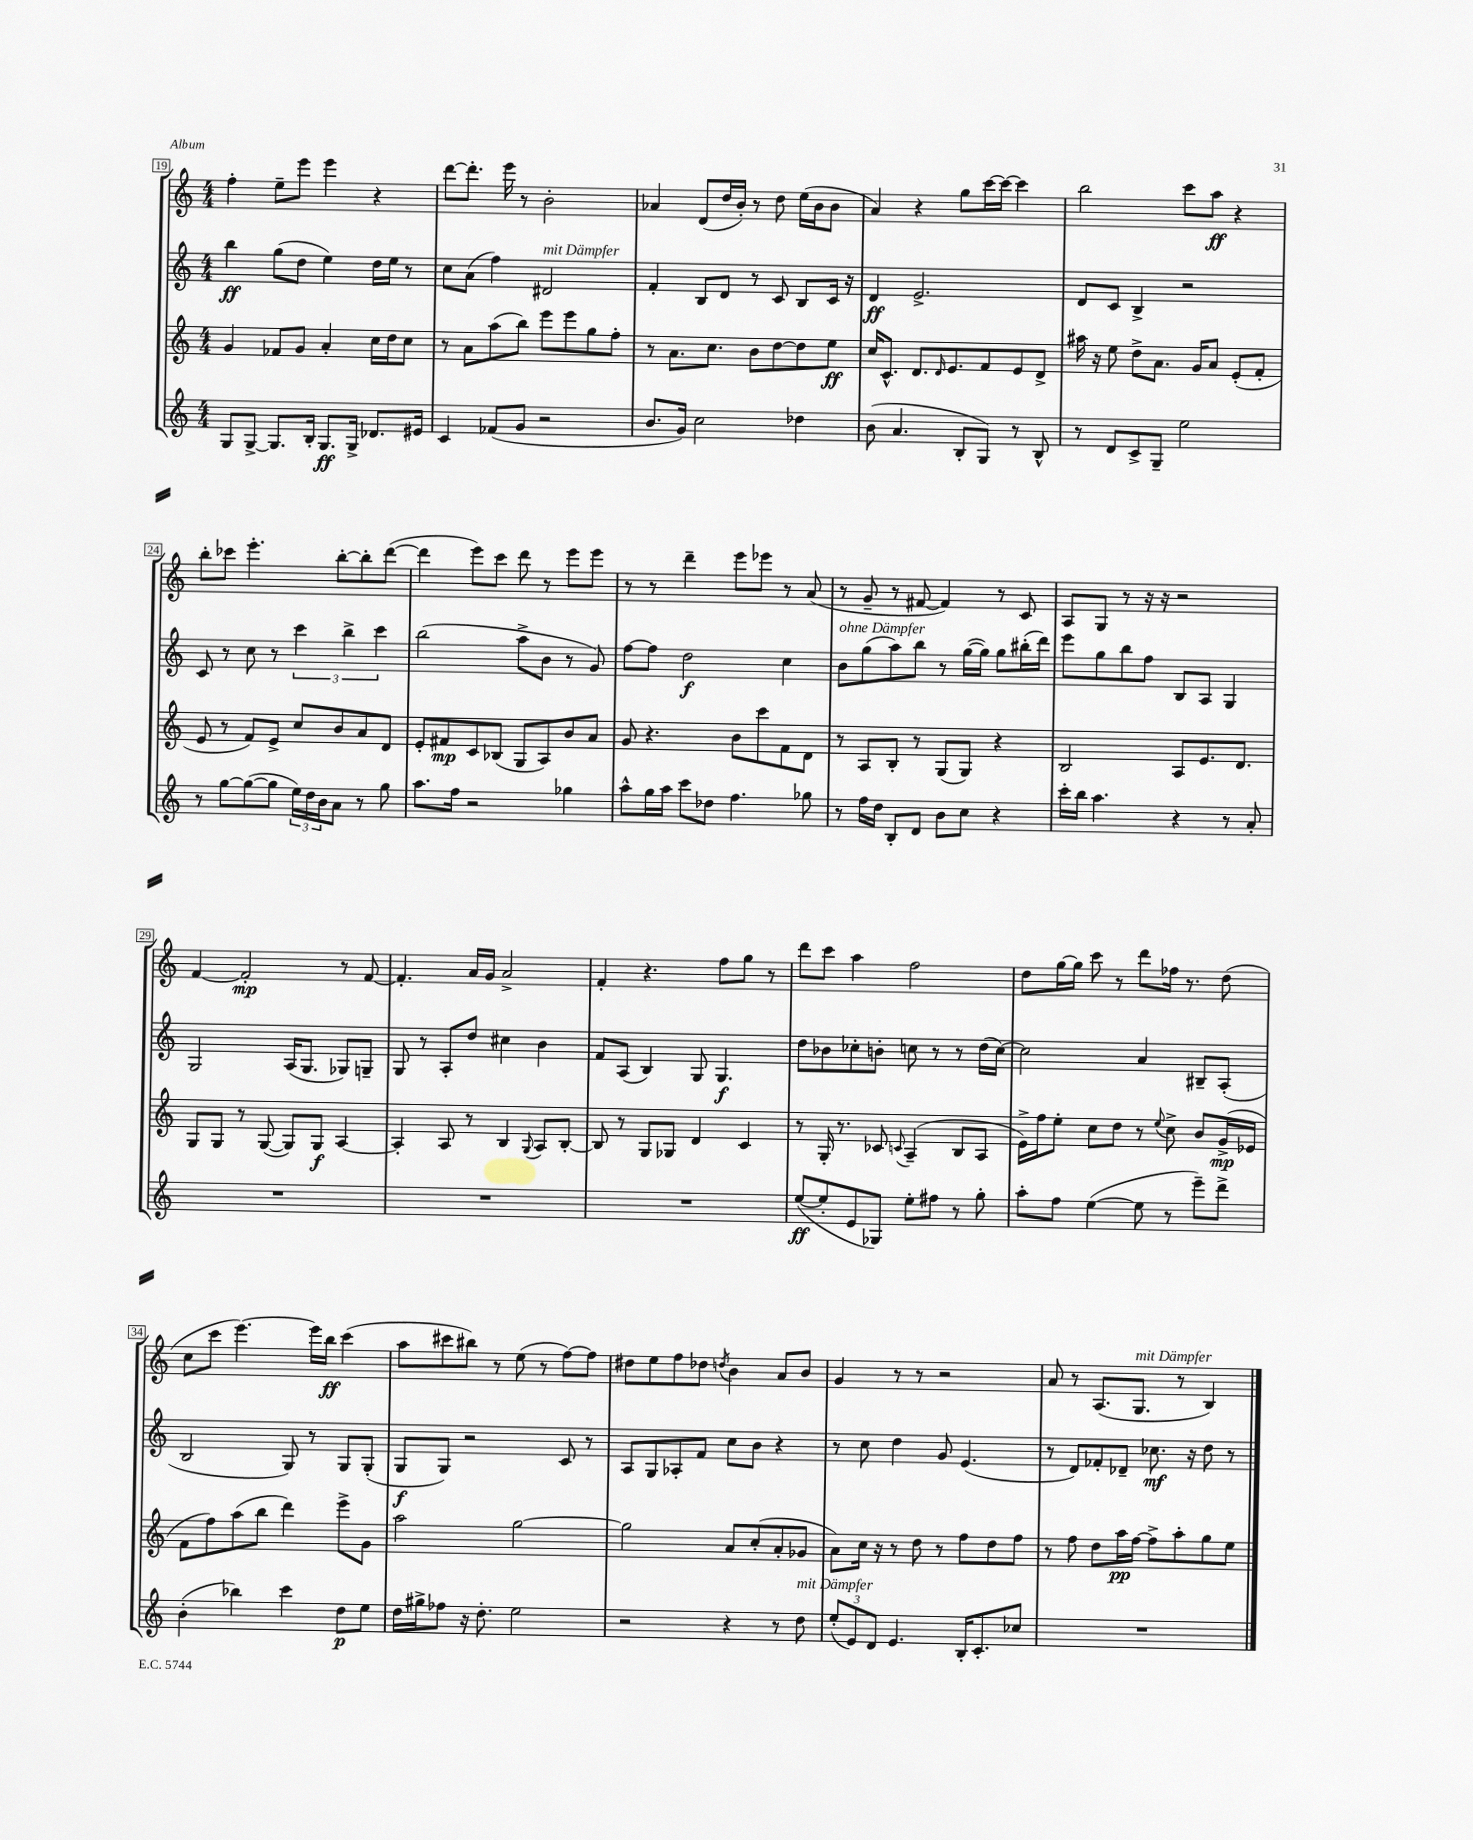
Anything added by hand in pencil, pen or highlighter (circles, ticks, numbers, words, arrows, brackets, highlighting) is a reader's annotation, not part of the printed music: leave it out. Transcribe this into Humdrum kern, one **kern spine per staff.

**kern	**dynam	**kern	**dynam	**kern	**dynam	**kern	**dynam
*part4	*part4	*part3	*part3	*part2	*part2	*part1	*part1
*staff4	*staff4	*staff3	*staff3	*staff2	*staff2	*staff1	*staff1
*clefG2	*	*clefG2	*	*clefG2	*	*clefG2	*
*k[]	*	*k[]	*	*k[]	*	*k[]	*
*M4/4	*	*M4/4	*	*M4/4	*	*M4/4	*
=19	=19	=19	=19	=19	=19	=19	=19
8G/L	.	4g/	.	4bb\	ff	4ff'\	.
[8G^/J	.	.	.	.	.	.	.
8.G/L]	.	8f-X/L	.	(8gg\L	.	8ee~\L	.
.	.	8g/J	.	8dd\J	.	8eee\J	.
16B'/Jk	.	.	.	.	.	.	.
8.G/L	ff	4a'/	.	4ee\)	.	4eee\	.
16G^/Jk	.	.	.	.	.	.	.
8.d-X/L	.	16cc\LL	.	16dd\LL	.	4r	.
.	.	16dd\J	.	16ee\JJ	.	.	.
.	.	8cc\J	.	8r	.	.	.
16e#X/Jk	.	.	.	.	.	.	.
=20	=20	=20	=20	=20	=20	=20	=20
4c/	.	8r	.	8cc\L	.	[8ddd\L	.
.	.	8a\L	.	(8a\J	.	8.ddd'\J]	.
(8f-X/L	.	(8aa\	.	4ff\)	.	.	.
.	.	.	.	.	.	16eee\	.
8g/J	.	8bb\J)	.	.	.	8r	.
!	!	!	!	!LO:TX:a:i:t=mit Dämpfer	!	!	!
2r	.	8eee\L	.	2d#X/	.	2b'\	.
.	.	8eee\	.	.	.	.	.
.	.	8gg\	.	.	.	.	.
.	.	8ff'\J	.	.	.	.	.
=21	=21	=21	=21	=21	=21	=21	=21
8.b/L	.	8r	.	4f'/	.	4a-X/	.
.	.	8.a\L	.	.	.	.	.
16g/Jk)	.	.	.	.	.	.	.
2cc\	.	.	.	8B/L	.	(8d/L	.
.	.	8.cc\J	.	.	.	.	.
.	.	.	.	8d/J	.	16dd/L	.
.	.	.	.	.	.	16b'/JJ)	.
.	.	8b\L	.	8r	.	8r	.
.	.	[8dd\	.	8c/	.	8dd\	.
4dd-X\	.	8dd\]	.	8B/L	.	(16ee\LL	.
.	.	.	.	.	.	16b\J	.
.	.	8ee\J	ff	16c/Jk	.	8b\J	.
.	.	.	.	16r	.	.	.
=22	=22	=22	=22	=22	=22	=22	=22
(8b\	.	16cc/KL	.	4d/	ff	4a/)	.
.	.	8.c^^/J	.	.	.	.	.
4.a/	.	.	.	.	.	.	.
.	.	8.d/L	.	2.e^/	.	4r	.
.	.	16qqd/	.	.	.	.	.
.	.	8.e/	.	.	.	.	.
8B'/L	.	.	.	.	.	8gg\L	.
8G/J)	.	8f/	.	.	.	[16ccc\L	.
.	.	.	.	.	.	16ccc\JJ_	.
8r	.	8e/	.	.	.	4ccc\]	.
8B^^/	.	8d^/J	.	.	.	.	.
=23	=23	=23	=23	=23	=23	=23	=23
8r	.	16aa#X\	.	8d/L	.	2bb\	.
.	.	16r	.	.	.	.	.
8d/L	.	8ee\	.	8c/J	.	.	.
8c^/	.	8dd^\L	.	4B^/	.	.	.
8G~/J	.	8.a\J	.	.	.	.	.
2ee\	.	.	.	2r	.	8ccc\L	.
.	.	16g/KL	.	.	.	.	.
.	.	8a/J	.	.	.	8aa\J	ff
.	.	(8e'/L	.	.	.	4r	.
.	.	8f'/J	.	.	.	.	.
!!LO:LB:g=z
=24	=24	=24	=24	=24	=24	=24	=24
8r	.	8e/	.	8c/	.	8bb'\L	.
[8gg\L	.	8r	.	8r	.	8ccc-X\J	.
(8gg\_	.	8f/L)	.	8cc\	.	4.eee'\	.
8gg\J]	.	8e^/J	.	8r	.	.	.
24ee\LL)	.	8cc/L	.	6ccc\	.	.	.
24dd\	.	.	.	.	.	.	.
24b\J	.	.	.	.	.	.	.
8a\J	.	8b/	.	.	.	[8bb'\L	.
.	.	.	.	6bb^\	.	.	.
8r	.	8a/	.	.	.	8bb'\]	.
.	.	.	.	6ccc\	.	.	.
8gg\	.	8d/J	.	.	.	([8ddd\J	.
=25	=25	=25	=25	=25	=25	=25	=25
8.aa\L	.	8e'/L	.	(2bb\	.	4ddd\]	.
.	.	8f#X/	mp	.	.	.	.
16ff\Jk	.	.	.	.	.	.	.
2r	.	8c/	.	.	.	8eee\L)	.
.	.	(8B-X/J	.	.	.	8ccc\J	.
.	.	8G/L	.	8aa^\L	.	8ddd\	.
.	.	8A/)	.	8b\J	.	8r	.
4gg-X\	.	8b/	.	8r	.	8eee\L	.
.	.	8a/J	.	8g/)	.	8eee\J	.
=26	=26	=26	=26	=26	=26	=26	=26
8aa^^\L	.	8g/	.	[8ff\L	.	8r	.
16gg\L	.	4.r	.	8ff\J]	.	8r	.
16aa\JJ	.	.	.	.	.	.	.
8ccc\L	.	.	.	2dd\	f	4ddd~\	.
8dd-X\J	.	.	.	.	.	.	.
4.ff\	.	8b\L	.	.	.	8eee\L	.
.	.	8ccc\	.	.	.	8eee-X\J	.
.	.	8f\	.	4cc\	.	8r	.
8gg-X\	.	8d\J	.	.	.	(8a/	.
=27	=27	=27	=27	=27	=27	=27	=27
!	!	!	!	!LO:TX:a:i:t=ohne Dämpfer	!	!	!
8r	.	8r	.	8b\L	.	8r	.
16ff\LL	.	8A/L	.	(8gg\	.	8g~/	.
16dd\JJ	.	.	.	.	.	.	.
8B'/L	.	8B'/J	.	8aa\)	.	8r	.
8d/J	.	8r	.	8bb\J	.	[8f#X/	.
8b\L	.	(8G/L	.	8r	.	4f#/])	.
8cc\J	.	8G/J)	.	([16gg\LL	.	.	.
.	.	.	.	16gg\JJ])	.	.	.
4r	.	4r	.	8gg\L	.	8r	.
.	.	.	.	(16bb#X'\L	.	8c/	.
.	.	.	.	16ddd\JJ)	.	.	.
=28	=28	=28	=28	=28	=28	=28	=28
16ccc'\LL	.	2B/	.	8eee\L	.	8A/L	.
16bb\JJ	.	.	.	.	.	.	.
4.aa\	.	.	.	8gg\	.	8G/J	.
.	.	.	.	8bb\	.	8r	.
.	.	.	.	8ff\J	.	16r	.
.	.	.	.	.	.	16r	.
4r	.	8A/L	.	8B/L	.	2r	.
.	.	8.e/	.	8A/J	.	.	.
8r	.	.	.	4G/	.	.	.
.	.	8.d/J	.	.	.	.	.
8a'/	.	.	.	.	.	.	.
!!LO:LB:g=z
=29	=29	=29	=29	=29	=29	=29	=29
1r	.	8G/L	.	2G/	.	[4f/	.
.	.	8G/J	.	.	.	.	.
.	.	8r	.	.	.	2f'/]	mp
.	.	([8G/	.	.	.	.	.
.	.	8G/L])	.	(16A/KL	.	.	.
.	.	.	.	8.G/J	.	.	.
.	.	8G/J	f	.	.	.	.
.	.	[4A/	.	8G-X/L)	.	8r	.
.	.	.	.	8Gn~/J	.	[8f/	.
=30	=30	=30	=30	=30	=30	=30	=30
1r	.	4A'/]	.	8G/	.	4.f'/]	.
.	.	.	.	8r	.	.	.
.	.	8A/	.	8A'/L	.	.	.
.	.	8r	.	8dd/J	.	16a/LL	.
.	.	.	.	.	.	16g/JJ	.
.	.	4B/	.	4cc#X\	.	2a^/	.
.	.	8qqG/	.	.	.	.	.
.	.	8A/L	.	4b\	.	.	.
.	.	[8B'/J	.	.	.	.	.
=31	=31	=31	=31	=31	=31	=31	=31
1r	.	8B/]	.	8f/L	.	4f'/	.
.	.	8r	.	(8A/J	.	.	.
.	.	8G/L	.	4B/)	.	4.r	.
.	.	8G-X/J	.	.	.	.	.
.	.	4d/	.	8G/	.	.	.
.	.	.	.	4.G/	f	8ff\L	.
.	.	4c/	.	.	.	8gg\J	.
.	.	.	.	.	.	8r	.
=32	=32	=32	=32	=32	=32	=32	=32
([8ee/L	ff	8r	.	8dd\L	.	8ddd\L	.
8ee'/]	.	16G'/	.	8b-X\	.	8ccc\J	.
.	.	8.r	.	.	.	.	.
8e/	.	.	.	8cc-X'\	.	4aa\	.
8G-X/J)	.	8c-X/	.	8bn'\J	.	.	.
.	.	8qqcn/	.	.	.	.	.
8ee'\L	.	(4A~/	.	8ccn\	.	2ff\	.
8ff#X\J	.	.	.	8r	.	.	.
8r	.	8B/L	.	8r	.	.	.
8gg'\	.	8A/J	.	(16dd\LL	.	.	.
.	.	.	.	[16cc\JJ)	.	.	.
=33	=33	=33	=33	=33	=33	=33	=33
8aa'\L	.	16e^\LL)	.	2cc\]	.	8dd\L	.
.	.	16ff\J	.	.	.	.	.
8ff\J	.	8ee'\J	.	.	.	[16gg\L	.
.	.	.	.	.	.	16gg\JJ]	.
([4ee\	.	8cc\L	.	.	.	8ccc\	.
.	.	8dd\J	.	.	.	8r	.
8ee\]	.	8r	.	4a/	.	8ddd\L	.
.	.	8qqee/	.	.	.	.	.
8r	.	8cc^\	.	.	.	16ff-X\Jk	.
.	.	.	.	.	.	8.r	.
8eee~\L)	.	8b/L	.	8B#X~/L	.	.	.
8ddd^\J	.	(16g^/L	mp	(8A'/J	.	(8dd\	.
.	.	16e-X/JJ	.	.	.	.	.
!!LO:LB:g=z
=34	=34	=34	=34	=34	=34	=34	=34
(4b'\	.	8f\L	.	2B/	.	8cc\L	.
.	.	8ff\)	.	.	.	8ccc\J	.
4bb-X\)	.	(8aa\	.	.	.	[4.eee\)	.
.	.	8bb\J	.	.	.	.	.
4ccc\	.	4ddd\)	.	8G/)	.	.	.
.	.	.	.	8r	.	16eee\LL]	.
.	.	.	.	.	.	16bb\JJ	ff
8dd\L	p	8eee^\L	.	8G/L	.	(4ccc\	.
8ee\J	.	8g\J	.	(8G'/J	.	.	.
=35	=35	=35	=35	=35	=35	=35	=35
16dd\LL	.	2aa\	.	8G/L	f	8aa\L	.
16gg#X^\J	.	.	.	.	.	.	.
8ff-X\J	.	.	.	8G/J)	.	8ccc#X\	.
16r	.	.	.	2r	.	8bb#X\J)	.
8.dd'\	.	.	.	.	.	.	.
.	.	.	.	.	.	8r	.
2ee\	.	[2gg\	.	.	.	(8ee\	.
.	.	.	.	.	.	8r	.
.	.	.	.	8c/	.	[8ff\L)	.
.	.	.	.	8r	.	8ff\J]	.
=36	=36	=36	=36	=36	=36	=36	=36
2r	.	2gg\]	.	8A/L	.	8dd#X\L	.
.	.	.	.	8G/	.	8ee\	.
.	.	.	.	8A-X'/	.	8ff\	.
.	.	.	.	8f/J	.	8dd-X\J	.
.	.	.	.	.	.	8qddn/	.
4r	.	8a/L	.	8cc\L	.	4b\	.
.	.	(8cc'/	.	8b\J	.	.	.
8r	.	8a'/	.	4r	.	8a/L	.
!LO:TX:a:i:t=mit Dämpfer	!	!	!	!	!	!	!
8dd\	.	8g-X/J	.	.	.	8b/J	.
=37	=37	=37	=37	=37	=37	=37	=37
(12ee'/L	.	8a\L)	.	8r	.	4g/	.
12e/)	.	.	.	.	.	.	.
.	.	16cc\Jk	.	8cc\	.	.	.
12d/J	.	.	.	.	.	.	.
.	.	16r	.	.	.	.	.
4.e/	.	8r	.	4dd\	.	8r	.
.	.	8dd\	.	.	.	8r	.
.	.	8r	.	8g/	.	2r	.
16B'/KL	.	8ff\L	.	(4.e/	.	.	.
8.c'/	.	.	.	.	.	.	.
.	.	8dd\	.	.	.	.	.
8cc-X/J	.	8ff\J	.	.	.	.	.
=38	=38	=38	=38	=38	=38	=38	=38
1r	.	8r	.	8r	.	8a/	.
.	.	8ff\	.	8d/L)	.	8r	.
.	.	8dd\L	.	8f-X'/	.	(8.A/L	.
.	.	16aa\L	pp	8d-X~/J	.	.	.
!	!	!	!	!	!	!LO:TX:a:i:t=mit Dämpfer	!
.	.	[16ff\JJ	.	.	.	8.G/J	.
.	.	8ff^\L]	.	8.cc-X\	mf	.	.
.	.	8aa'\	.	.	.	8r	.
.	.	.	.	16r	.	.	.
.	.	8gg\	.	8dd\	.	4B/)	.
.	.	8ee\J	.	8r	.	.	.
==	==	==	==	==	==	==	==
*-	*-	*-	*-	*-	*-	*-	*-
